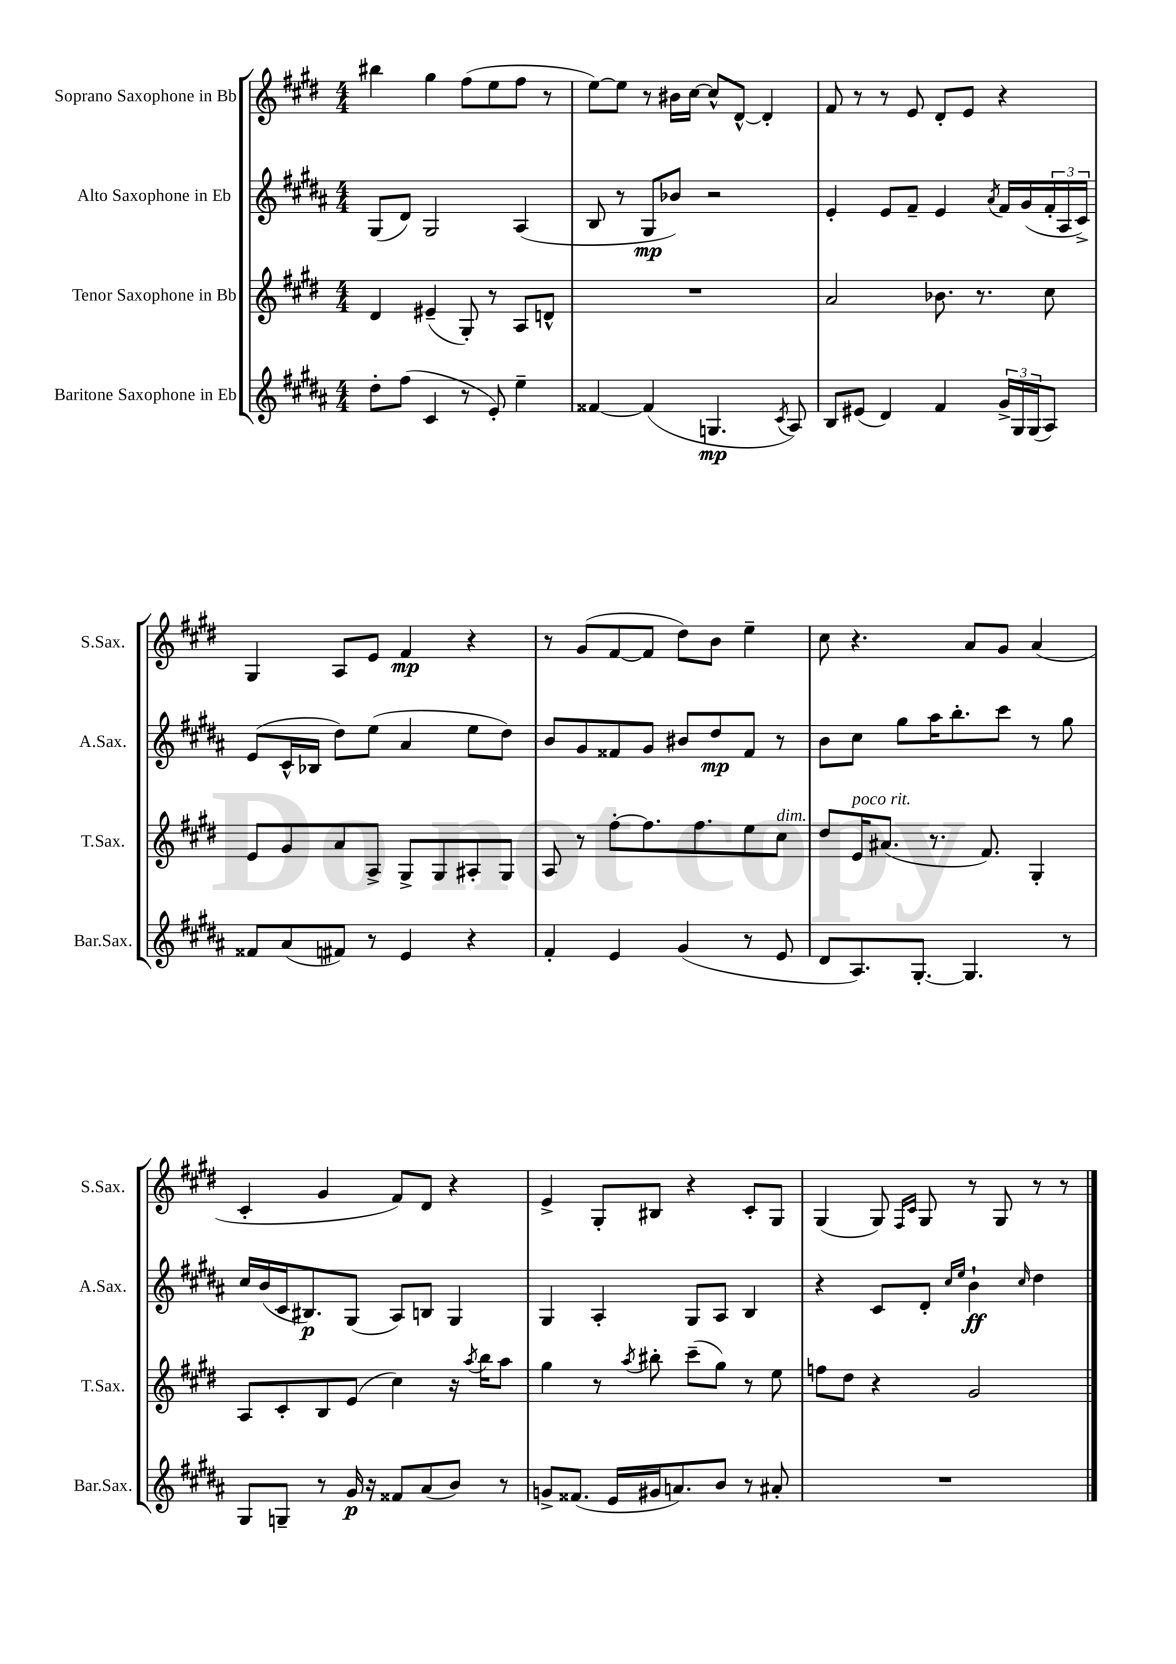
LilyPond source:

<<
\new StaffGroup <<
\new Staff = "s0" \with { instrumentName = "Soprano Saxophone in Bb" shortInstrumentName = "S.Sax." } {
    \clef treble \key e \major \numericTimeSignature \time 4/4
    bis''4 gis''4 fis''8( e''8 fis''8 r8 |
    e''8~) e''8 r8 bis'16 cis''16~ cis''8-^ dis'8~-^ dis'4-. |
    fis'8 r8 r8 e'8 dis'8-. e'8 r4 |
    gis4 a8 e'8 fis'4\mp r4 |
    r8 gis'8( fis'8~ fis'8 dis''8) b'8 e''4-- |
    cis''8 r4. a'8 gis'8 a'4( |
    cis'4-. gis'4 fis'8) dis'8 r4 |
    e'4-> gis8-. bis8 r4 cis'8-. gis8 |
    gis4( gis8) \grace { fis16 cis'16 } gis8 r8 gis8 r8 r8 \bar "|." |
}
\new Staff = "s1" \with { instrumentName = "Alto Saxophone in Eb" shortInstrumentName = "A.Sax." } {
    \clef treble \key b \major \numericTimeSignature \time 4/4
    gis8( dis'8) gis2 ais4( |
    b8 r8 gis8\mp bes'8) r2 |
    e'4-. e'8 fis'8-- e'4 \acciaccatura { ais'8 } fis'16 gis'16( \tuplet 3/2 { fis'16-. ais16 cis'16->) } |
    e'8( cis'16-^ bes16 dis''8) e''8( ais'4 e''8 dis''8) |
    b'8 gis'8 fisis'8 gis'8 bis'8 dis''8\mp fisis'8 r8 |
    b'8 cis''8 gis''8 ais''16 b''8.-. cis'''8 r8 gis''8 |
    cis''16 b'16( cis'16 bis8.\p) gis8( ais8) b8 gis4 |
    gis4 ais4-. gis8 ais8 b4 |
    r4 cis'8 dis'8-. \grace { cis''16 e''16 } b'4-!\ff \grace { cis''16 } dis''4 \bar "|." |
}
\new Staff = "s2" \with { instrumentName = "Tenor Saxophone in Bb" shortInstrumentName = "T.Sax." } {
    \clef treble \key e \major \numericTimeSignature \time 4/4
    dis'4 eis'4--( gis8-.) r8 a8 d'8-^ |
    R1 |
    a'2 bes'8. r8. cis''8 |
    e'8 gis'8 a'8 a8-> gis8-> gis8 ais8-. gis8 |
    a8 r8 fis''8~-. fis''8. fis''8. e''8 cis''8^\markup { \italic "dim." } |
    dis''8 e'16^\markup { \italic "poco rit." } ais'8.( r8. fis'8.) gis4-. |
    a8 cis'8-. b8 e'8( cis''4) r16 \acciaccatura { a''8 } b''16 a''8 |
    gis''4 r8 \acciaccatura { a''8 } bis''8-. cis'''8--( gis''8) r8 e''8 |
    f''8 dis''8 r4 gis'2 \bar "|." |
}
\new Staff = "s3" \with { instrumentName = "Baritone Saxophone in Eb" shortInstrumentName = "Bar.Sax." } {
    \clef treble \key b \major \numericTimeSignature \time 4/4
    dis''8-. fis''8( cis'4 r8 e'8-.) e''4-- |
    fisis'4~ fisis'4( g4.\mp \acciaccatura { cis'8 } ais8) |
    b8 eis'8( dis'4) fis'4 \tuplet 3/2 { gis'16-> gis16 gis16( } ais8) |
    fisis'8 ais'8( fis'8) r8 e'4 r4 |
    fis'4-. e'4 gis'4( r8 e'8 |
    dis'8 ais8.) gis8.~-. gis4. r8 |
    gis8 g8-- r8 gis'16\p r16 fisis'8 ais'8( b'8) r8 |
    g'8-> fisis'8.( e'16 gis'16 a'8.) b'8 r8 ais'8-. |
    R1 \bar "|." |
}
>>
>>
\layout { \context { \Score \remove "Bar_number_engraver" } }
